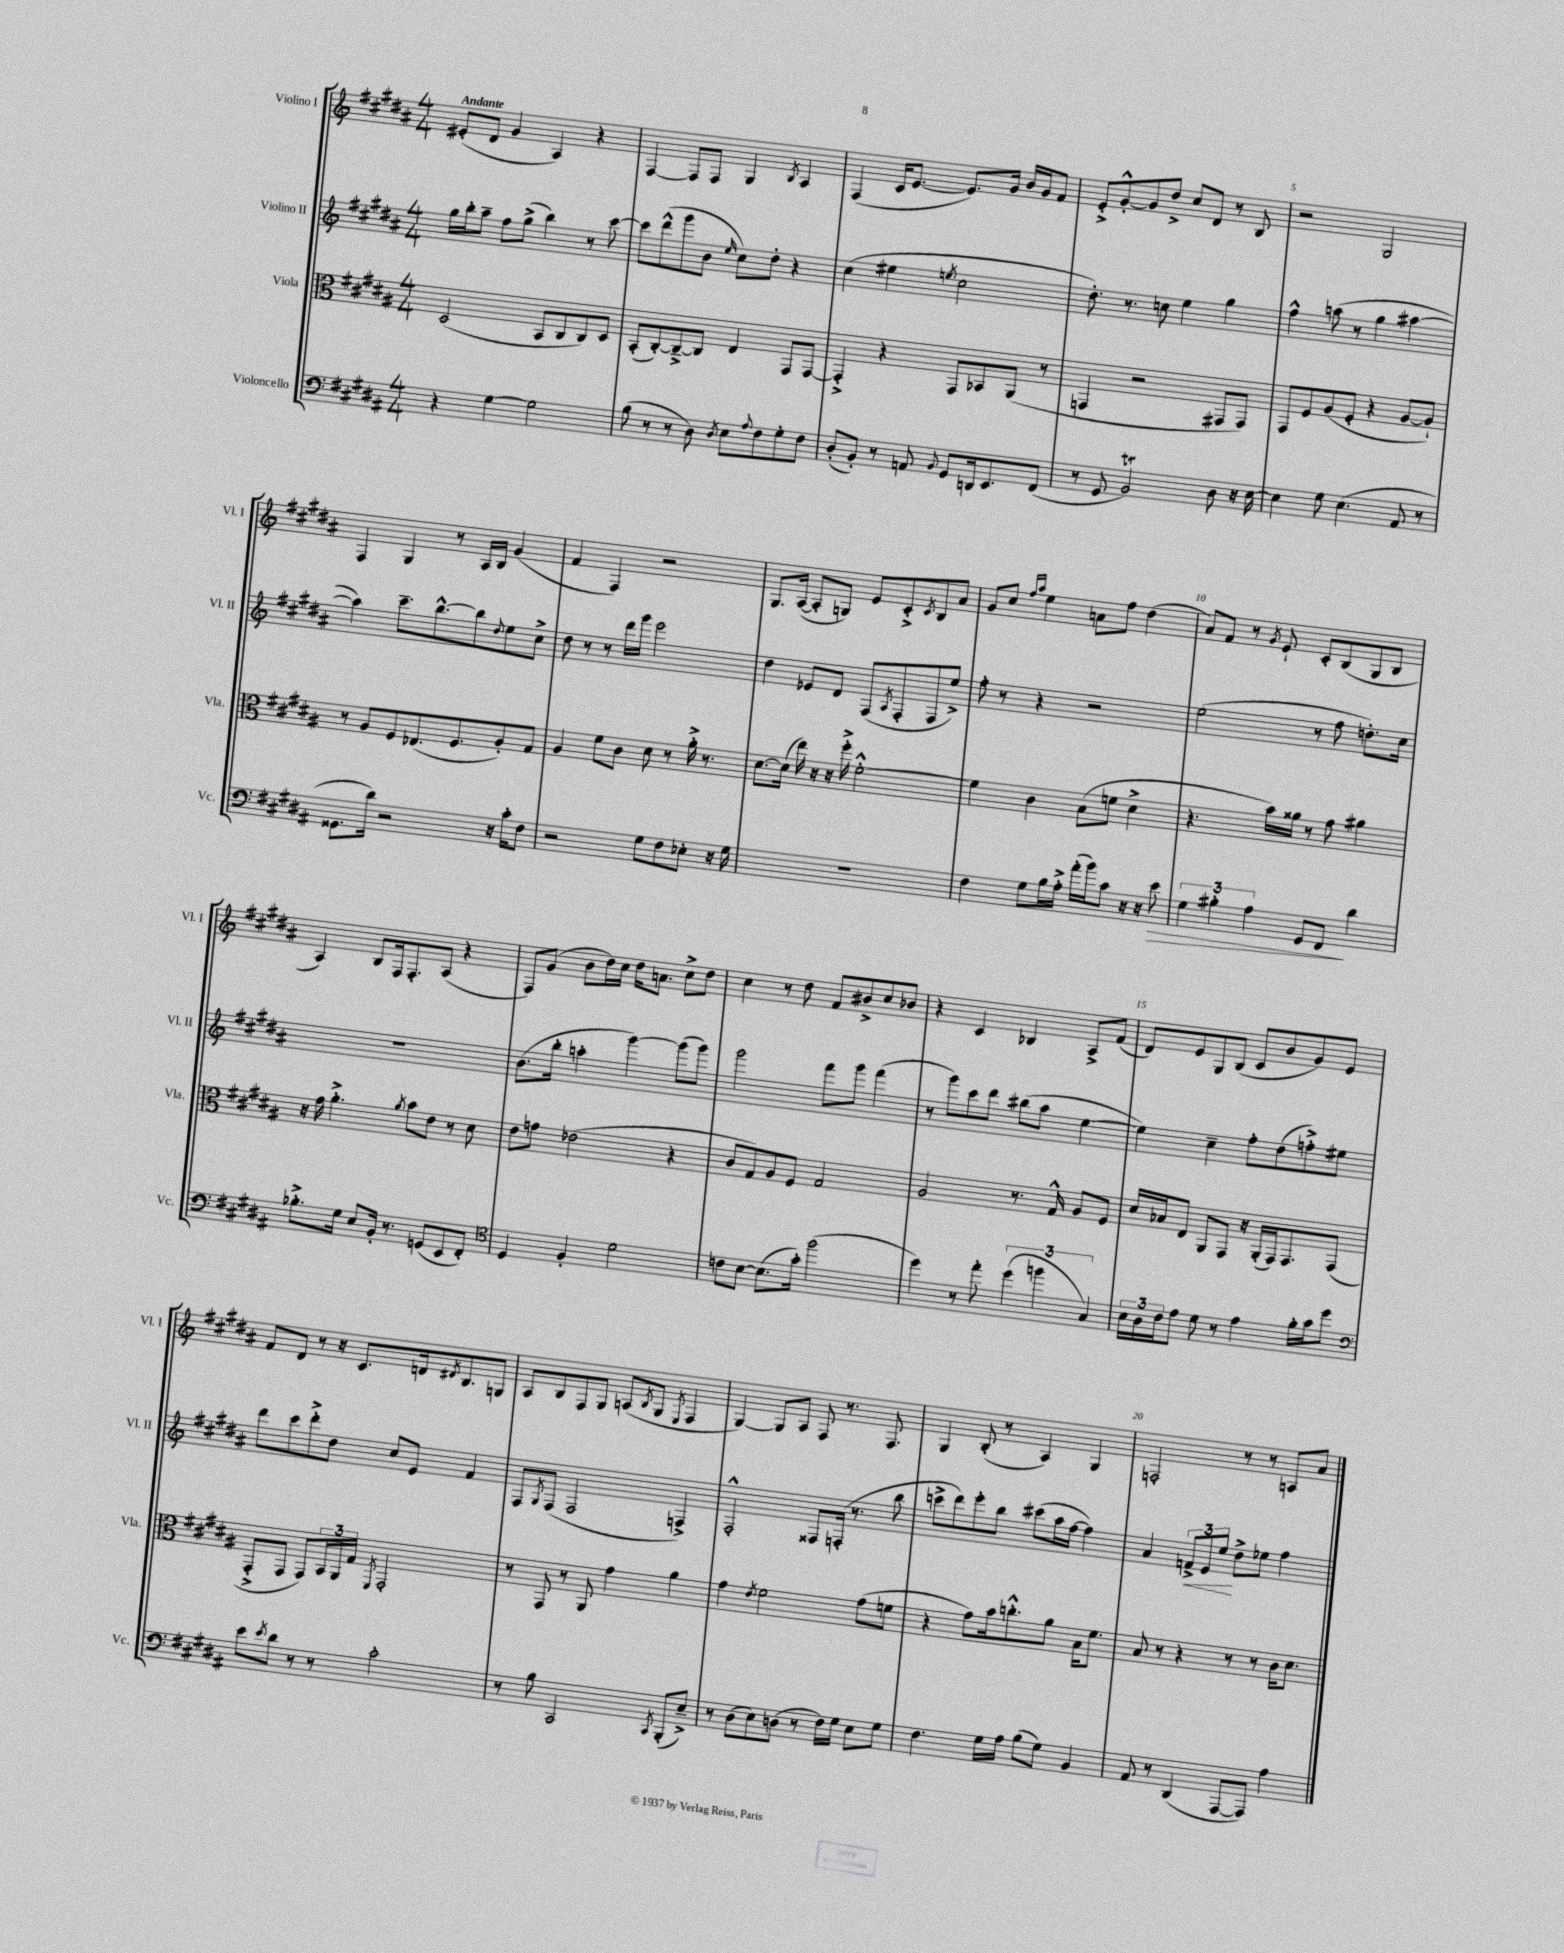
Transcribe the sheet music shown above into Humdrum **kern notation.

**kern	**kern	**kern	**kern
*staff4	*staff3	*staff2	*staff1
*clefF4	*clefC3	*clefG2	*clefG2
*k[f#c#g#d#a#]	*k[f#c#g#d#a#]	*k[f#c#g#d#a#]	*k[f#c#g#d#a#]
*M4/4	*M4/4	*M4/4	*M4/4
4r	(2D#/	16gg#\LL	(8e#'/L
.	.	16bb'\J	.
.	.	8aa#~\J	8d#/J
[4G#\	.	8ff#\L	4g#/
.	.	(8gg#^\J	.
2G#\]	8BB/L	4bb\)	4A#/)
.	8C#/	.	.
.	8C#/)	8r	4r
.	8D#/J	[8ccc#\	.
=	=	=	=
(8B\	(8BB'/L	8ccc#\]L	[4F#/
8r	[8C#'/)	(8ddd#^^\	.
8r	8C#~^/_	8ggg#\	8F#/]L
8D#\)	8C#/]J	8b\J	8F#/J
8qD#/	.	16qqee/	.
8E\L	4E/	8cc#\L)	4G#/
8qqA#/	.	.	.
8F#\	.	8dd#'\J	.
.	.	.	8qB/
8G#'\	8GG#/L	4r	4A#/
8F#\J	[8GG#/J	.	.
=	=	=	=
(8D#'/L	4GG#'^/]	(4cc#\	(4F#/
8BB'/J)	.	.	.
8r	4r	4ee#\	16c#/LK
.	.	.	[8.e/J
8AA/	.	.	.
8qqBB/	.	8qee/	.
8GG#/L	8GG#/L	2cc#\	8.e/]L)
16DD/k	8BB-/	.	.
8.EE/	.	.	16g#/Jk
.	(8AA#/J	.	16b/LL
.	.	.	16g#/J
(8FF#/J	8r	.	8f#/J
=	=	=	=
8r	4GG/	8.dd#'\)	8e'^/L
8GG#/	.	.	[8g#'^^/
.	.	8.r	.
2BB/)	2r	.	8g#/]
.	.	8cc\	8dd#^/J
.	.	4ee\	8cc#/L
.	.	.	8d#/J
8D#\	8GG#/L	4gg#\	8r
16r	8GG#/J)	.	8B/
[16E\	.	.	.
=	=	=	=
4E\]	8GG#/L	4ff#^^\	2r
.	8F#/	.	.
8G#\	(8A#/	(8aa\	.
(4.E\	8F#'/J	8r	.
.	4r	4gg#\	2G#/
8AA#/	[8A#/L	[4aa#\	.
8r	8A#`/]J)	.	.
=	=	=	=
8.GG##\L	8r	4aa#\])	4F#/
.	8A#/L	.	.
16d#\Jk)	.	.	.
2r	8F#/	8.ccc#~\L	4G#/
.	(8.E-/	.	.
.	.	[8.bb^^\	.
.	.	.	8r
.	8.F#/	.	.
.	.	8bb\]	16A#/LL
.	.	.	16B/JJ
.	.	8qqdd#/	.
16r	8A#'/)	8ee\	(4g#/
16c#'\LK	.	.	.
8F#\J	8G#/J	8cc#^\J	.
=	=	=	=
2r	4A#/	8dd#\	4f#/
.	.	8r	.
.	8f#\L	8r	4F#/)
.	8c#\J	16ddd#\LL	.
.	.	16ggg#\JJ	.
8G#\L	8d#\	2eee\	2r
8F#\	8r	.	.
8E-'\J	16a#'^\	.	.
.	8.r	.	.
16r	.	.	.
16G#\	.	.	.
=	=	=	=
1r	[8.d#\L	4dd#\	8.G#/L
.	(16d#\]Jk	.	([16A#/Jk
.	16ee\)	8e-/L	8A#'/]L
.	16r	.	.
.	16r	8d#/J	8G/J)
.	16ff#'^\	.	.
.	[2f#'^^\	(8F#/L	8e/L
.	.	8qA#/	.
.	.	8F#'/	8c#'^/
.	.	.	8qc#/
.	.	8F#/	8B/
.	.	8ee^/J)	8a#/J
=	=	=	=
4F#\	4f#\]	8ff#'\	8g#/L
.	.	8r	8cc#/J
.	.	.	16qqff#/LL
.	.	.	16qqaa#/JJ
8G#\L	4c#\	4r	4ee\
16B\L	.	.	.
16A#'^\JJ	.	.	.
(16a#'\LL	(8B\L	2r	8a\L
16b\J)	.	.	.
8c#\J	8f\J	.	8ff#\J
16r	4d#^\	.	(4dd#\
16r	.	.	.
8e\	.	.	.
=	=	=	=
6G#\	4.r	(2ee\	8a#/L)
.	.	.	8f#/J
6B#'\	.	.	.
.	.	.	8r
6A#\	.	.	.
.	.	.	8qg#/
.	16b\LL)	.	8e`/
.	16a##\JJ	.	.
8GG#/L	8r	8r	8c#'/L
8FF#/J	8g#\	8ff#\	(8B/
4d#\	4a#\	8.dd'\L)	8G#/
.	.	.	8B/J
.	.	16cc#\Jk	.
=	=	=	=
8.B-'^\L	16r	1r	4A#/)
.	16g#\	.	.
.	4.a#'^\	.	.
16G#\Jk	.	.	.
8E/L	.	.	8B/L
16BB'/Jk	.	.	16F#/k
8.r	.	.	8.F#'/
.	8qa#/	.	.
.	8b\L	.	.
(8GG/L	8e\J	.	(8A#/J
8EE/	8r	.	4r
8FF#'/J)	8d#\	.	.
=	=	=	=
*clefC4	*	*	*
4D#/	8e\L	(8.b\L	8F#/L)
.	8g\J	.	(8g#/J
.	.	16bb'\Jk	.
4F#'/	(2e-\	4aa'\	8b\L
.	.	.	16dd#\L)
.	.	.	16cc#\JJ
2d#\	.	[4ggg#\)	16dd#\LK
.	.	.	8.a\J
.	4r	(8ggg#\]L	8cc#^\L
.	.	8ggg#\J)	8dd#\J
=	=	=	=
8c\L	8c#/L	2ggg#\	4cc#\
[8B\J	8G#/)	.	.
(8.B\]L	8A#/	.	8r
.	8F#/J	.	8dd#\
16g#'\Jk)	.	.	.
(2ff#\	2G#/	8fff#\L	8f#/L
.	.	8ggg#\J	8b#^/
.	.	(4fff#\	8cc#/
.	.	.	8b-/J
=	=	=	=
4dd#\)	2A#/	8r	4r
.	.	8ggg#\L)	.
8r	.	8ccc#\	4c#/
8ee'\	.	8ddd#\J	.
(6dd#\	8.r	(8bb#\L	4B-/
.	.	8aa#\J	.
6ff\	.	.	.
.	16G#^^/	.	.
.	8A#/L	[4ee\	8A#^/L
6G#/)	.	.	.
.	8F#/J	.	(8f#/J
=	=	=	=
24B\LL	16d#/LL	4ee\])	8d#/L)
24A#\	.	.	.
.	16B-/J	.	.
24c#\J	.	.	.
8e\J	8E/J	.	8e/
8d#\	8AA#/L	4cc#~\	8G#/
8r	8GG#/J	.	(8B/J
4e\	16r	8ff#'\L	8c#/L
.	(16AA#'/LL	.	.
.	16GG#/J)	(8dd#\	8b/
.	8.GG#/	.	.
16f#'\LL	.	8ff'^\)	8g#/)
16g#\J	.	.	.
8dd#\J	(8GG#/J	8ee#\J	8e/J
=	=	=	=
*clefF4	*	*	*
8e\L	8GG#'^/L	8ddd#\L	8f#/L
8qe/	.	.	.
8d#\J	8GG#/J	8ccc#\	8d#/J
8r	8GG#/L)	8ddd#'^\	8r
8r	24BB/L	8dd#\J	16r
.	24AA#/	.	.
.	.	.	8.c#/L
.	24G#/JJ	.	.
.	8qFF#/	.	.
2c#'\	2GG#'/	8cc#/L	.
.	.	8e/J	16d/k
.	.	.	8qd#/
.	.	.	8.B/
.	.	4f#/	.
.	.	.	8G/J
=	=	=	=
8r	8r	8F#/L	8A#/L
.	.	8qG#/	.
8B\	8GG#/	(8F#/J	8B/
2CC#/	8r	2F#/	8F#/
.	8AA#/	.	8G#/J
.	4g#\	.	(8A/L
.	.	.	8qB/
.	.	.	8G#/J
8qCC#/	.	.	8qE/
(8BBB'/L	4a#\	4F^/)	4F#/
8E~^/J)	.	.	.
=	=	=	=
8r	4g#\	2F#'^^/	[4G#/)
(8D#\L	.	.	.
.	8qe/	.	.
8E\)	2f#\	.	8G#/]L
(8D\J	.	.	8A#/J
8r	.	8F##/L	8F#/
16F#\LL)	.	(16F'/Jk	8.r
16G#\JJ	.	8.r	.
8E\L	(8g#\L	.	.
.	.	.	8.F#/
8G#\J	8f\J	8bb\	.
=	=	=	=
4.F#\	4r	8ccc^\L	4G#/
.	.	8ddd#\)	.
.	8g#\L)	8eee'\	(8B'/
16G#\LL	16b\k	8bb\J	8r
16A#\JJ	8.cc'^^\	.	.
(8B\L	.	(8ccc#\L	4A#/)
8G#\J)	8a#\J	16aa#\L	.
.	.	[16ff#\JJ	.
4BB/	16B\LK	4ff#\])	4G#/
.	8.f#\J	.	.
=	=	=	=
8AA#/	8B/	4a#/	2F'/
8r	8r	.	.
(4DD#/	4r	12f^/L	.
.	.	12e/	.
.	.	12ee/J	.
[8AAA#/L	8r	8dd#^\L	8r
8AAA#/]J)	8r	8ee-\J	8r
4A#\	16c#\LK	4ff#\	8A/L
.	8.d#\J	.	.
.	.	.	8a#/J
==	==	==	==
*-	*-	*-	*-
